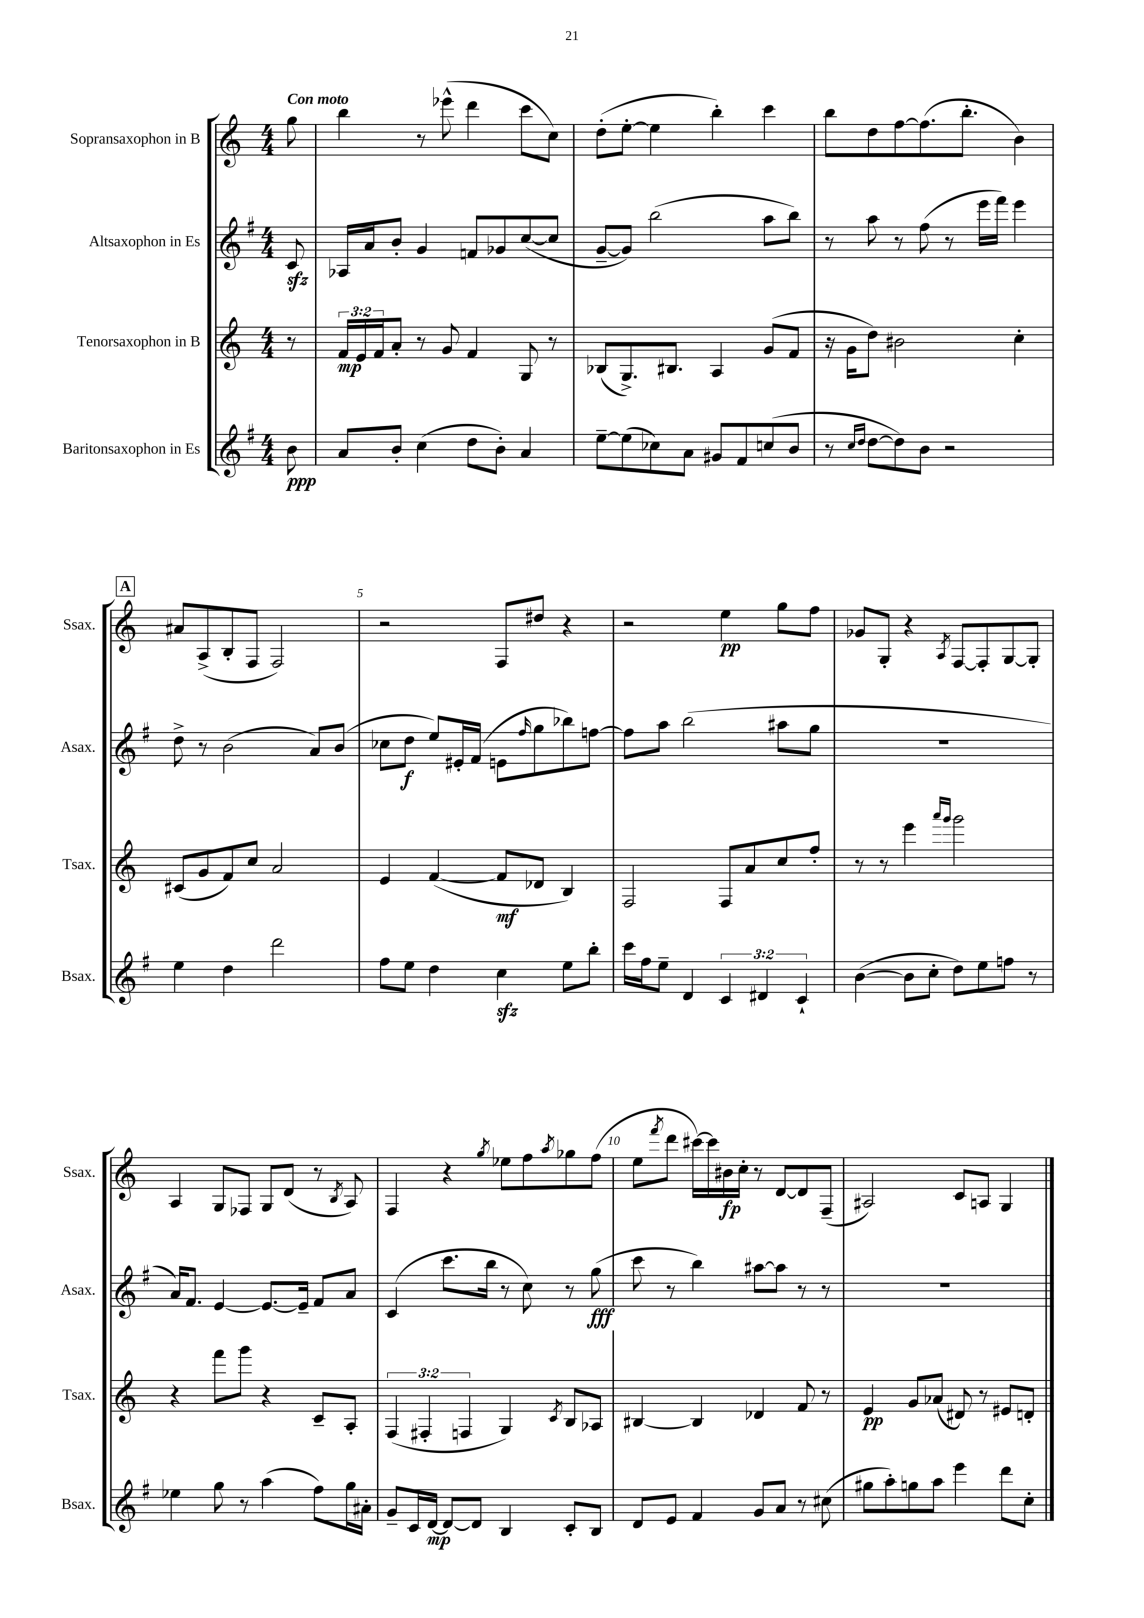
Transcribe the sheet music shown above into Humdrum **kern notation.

**kern	**kern	**kern	**kern
*staff4	*staff3	*staff2	*staff1
*clefG2	*clefG2	*clefG2	*clefG2
*k[f#]	*k[]	*k[f#]	*k[]
*M4/4	*M4/4	*M4/4	*M4/4
8b\	8r	8c/	8gg\
=	=	=	=
8a/L	24f/LL	16A-/LL	4bb\
.	24e/	.	.
.	.	16a/J	.
.	24f/J	.	.
8b'/J	8a'/J	8b'/J	.
(4cc\	8r	4g/	8r
.	8g/	.	(8eee-^^\
8dd\L	4f/	8f/L	4ddd\
8b'\J)	.	8g-/	.
4a/	8G/	([8cc/	8ccc\L
.	8r	8cc/]J	8cc\J)
=	=	=	=
[8ee~\L	(8B-/L	[8g~/L	(8dd'\L
(8ee\]	8.G^/)	8g/]J)	[8ee'\J
8cc-\)	.	(2bb\	4ee\]
.	8.B#/J	.	.
8a\J	.	.	.
8g#/L	4A/	.	4bb'\)
8f#/	.	.	.
(8cc/	(8g/L	8aa\L	4ccc\
8b/J	8f/J	8bb\J)	.
=	=	=	=
8r	16r	8r	8bb\L
.	16g\LK	.	.
16qqcc/LL	.	.	.
16qqdd/JJ	.	.	.
[8dd\L	8dd\J)	8aa\	8dd\
8dd\])	2b#\	8r	[8ff\
8b\J	.	(8ff#\	(8.ff\]
2r	.	8r	.
.	.	.	8.bb'\J
.	.	16eee\LL	.
.	.	16fff#\JJ)	.
.	4cc'\	4eee\	4b\)
=	=	=	=
4ee\	(8c#/L	8dd^\	8a#/L
.	8g/	8r	(8A^/
4dd\	8f/)	(2b\	8B'/
.	8cc/J	.	8F/J
2ddd\	2a/	.	2F/)
.	.	8a/L)	.
.	.	(8b/J	.
=	=	=	=
8ff#\L	4e/	8cc-\L	2r
8ee\J	.	8dd\J	.
4dd\	([4f/	8ee/L)	.
.	.	16e#'/L	.
.	.	(16f#/JJ	.
4cc\	8f/]L	8e\L	8F/L
.	.	16qqff#/	.
.	8d-/J	8gg\	8dd#/J
8ee\L	4B/)	8bb-\)	4r
8bb'\J	.	[8ff\J	.
=	=	=	=
16ccc\LL	2F/	8ff\]L	2r
16ff#\J	.	.	.
8ee~\J	.	8aa\J	.
4d/	.	(2bb\	.
6c/	8F/L	.	4ee\
.	8a/	.	.
6d#/	.	.	.
.	8cc/	8aa#\L	8gg\L
6c`/	.	.	.
.	8ff'/J	8gg\J	8ff\J
=	=	=	=
([4b\	8r	1r	8g-/L
.	8r	.	8G'/J
8b\]L	4eee\	.	4r
8cc'\J	.	.	.
.	16qqaaa/LL	.	.
.	16qqggg/JJ	.	8qA/
8dd\L)	2ggg\	.	[8F/L
8ee\	.	.	8F'/]
8ff\J	.	.	[8G/
8r	.	.	8G'/]J
=	=	=	=
4ee-\	4r	16a/LK)	4A/
.	.	8.f#/J	.
8gg\	8fff\L	[4e/	8G/L
8r	8ggg\J	.	8F-/J
(4aa\	4r	8.e/_L	8G/L
.	.	.	(8d/J
.	.	16e~/]Jk	.
8ff#\L)	8c~/L	8f#/L	8r
.	.	.	8qB/
16gg\L	8A'/J	8a/J	8A/)
16a#'\JJ	.	.	.
=	=	=	=
8g~/L	(6F/	(4c/	4F/
16c/L	.	.	.
.	6F#'/	.	.
[16d/JJ	.	.	.
8d/_L	.	8.ccc\L	4r
.	6F/	.	.
8d/]J	.	.	.
.	.	16bb\Jk	.
.	.	.	8qgg/
4B/	4G/)	8r	8ee-\L
.	.	8cc\)	8ff\
.	8qc/	.	8qaa/
8c'/L	8B/L	8r	8gg-\
8B/J	8A-/J	(8gg\	(8ff\J
=	=	=	=
8d/L	[4B#/	8ccc\	8ee\L
.	.	.	8qfff/
8e/J	.	8r	8ddd\J
4f#/	4B#/]	4bb\)	[16ccc#\LL)
.	.	.	16ccc#\]
.	.	.	16b#\
.	.	.	16cc'\JJ
8g/L	4d-/	[8aa#\L	8r
8a/J	.	8aa#\]J	[8d/L
8r	8f/	8r	8d/]
(8cc#\	8r	8r	(8F~/J
=	=	=	=
8gg#\L	4e/	1r	2A#/)
8aa'\)	.	.	.
8gg\	8g/L	.	.
8aa\J	(8a-/J	.	.
4eee\	8d#/)	.	8c/L
.	8r	.	8A/J
8ddd\L	8e#/L	.	4G/
8cc'\J	8d'/J	.	.
==	==	==	==
*-	*-	*-	*-
